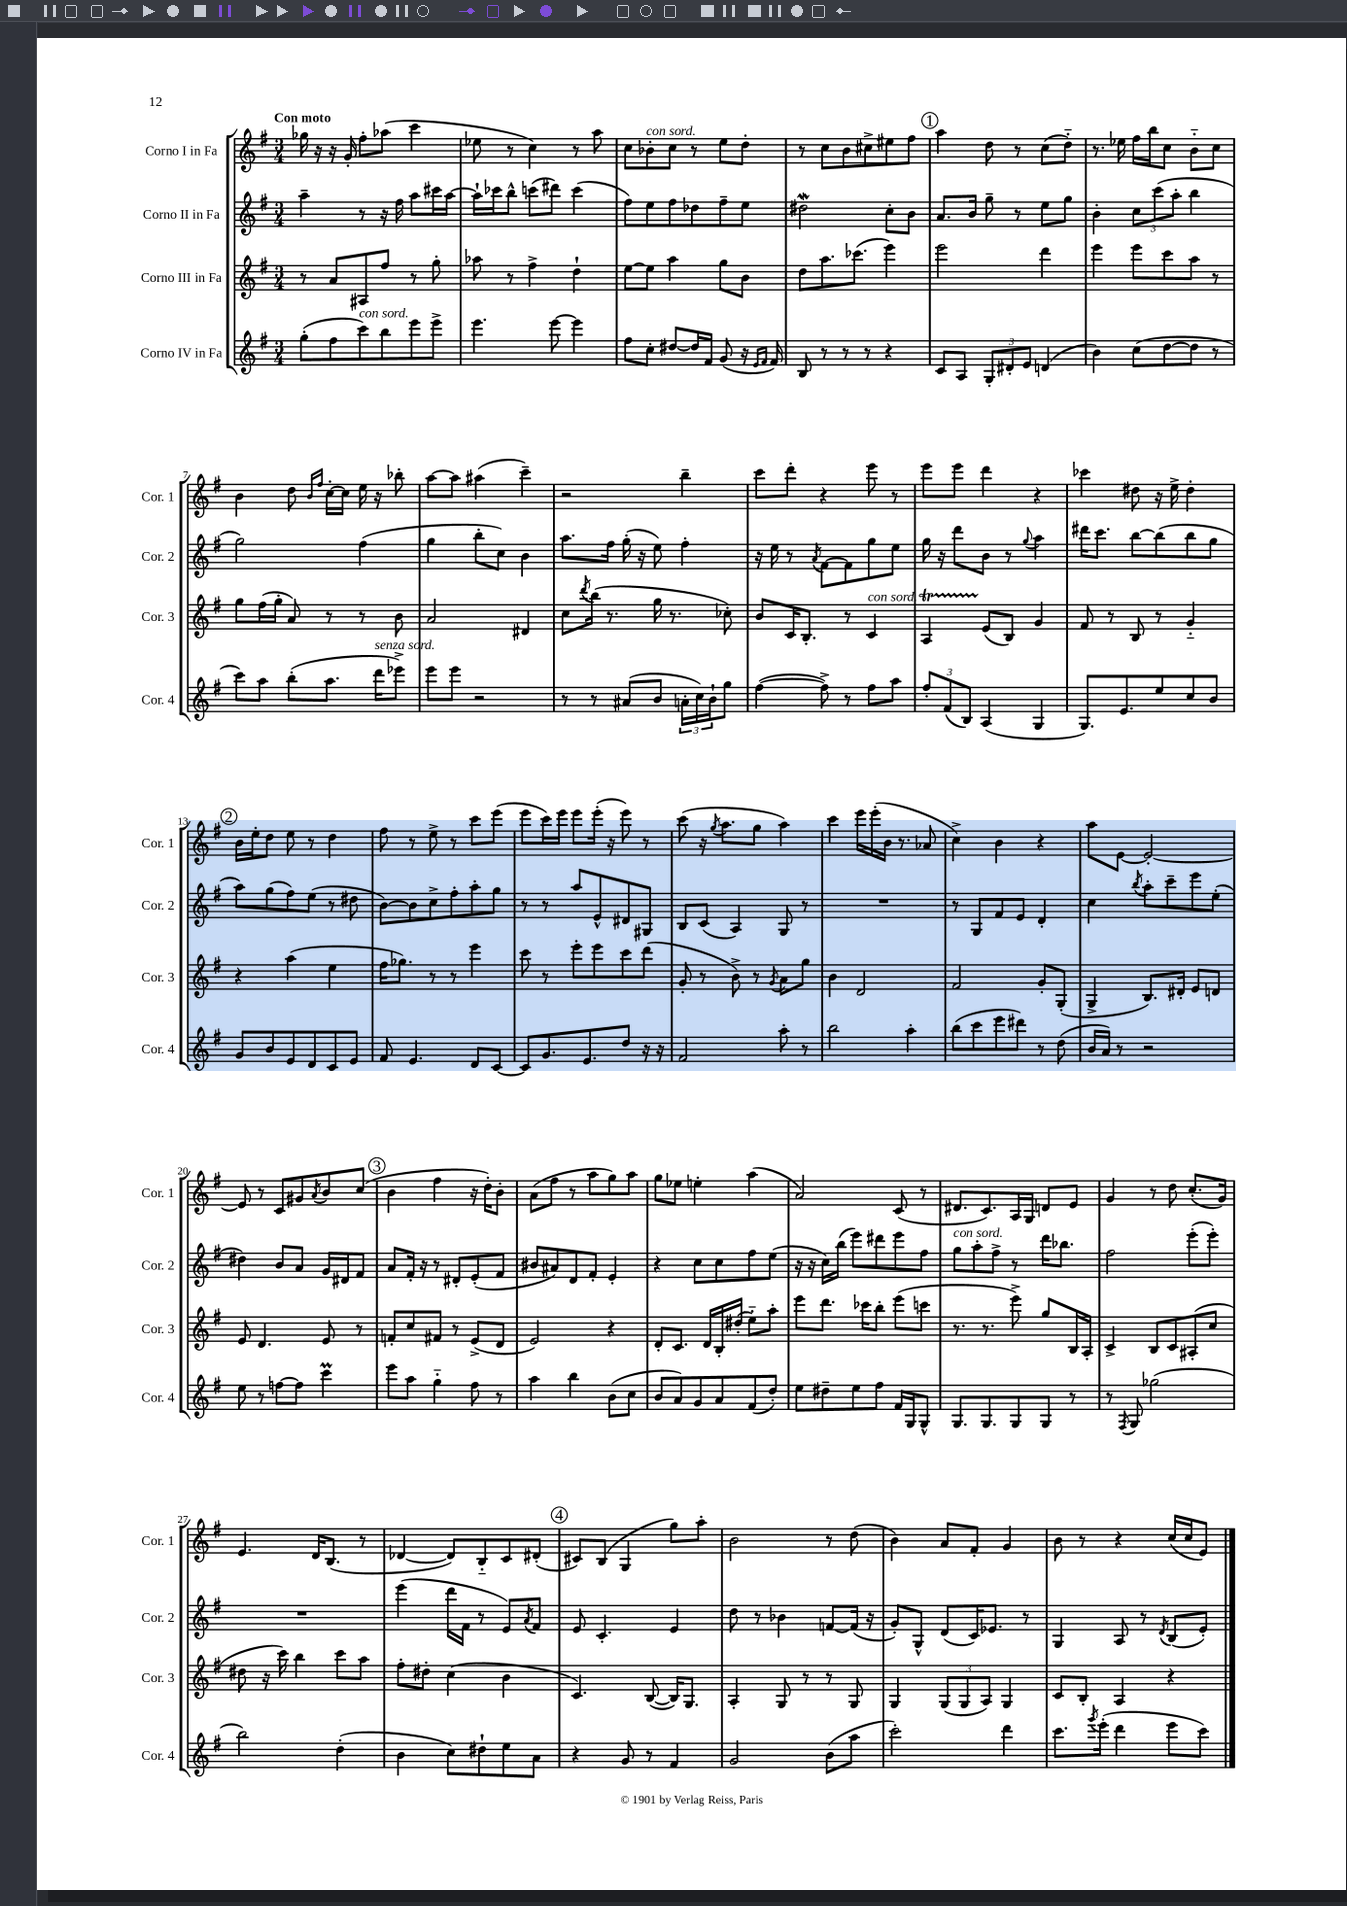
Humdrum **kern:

**kern	**kern	**kern	**kern
*part4	*part3	*part2	*part1
*staff4	*staff3	*staff2	*staff1
*I"Corno IV in Fa	*I"Corno III in Fa	*I"Corno II in Fa	*I"Corno I in Fa
*I'Cor. 4	*I'Cor. 3	*I'Cor. 2	*I'Cor. 1
*clefG2	*clefG2	*clefG2	*clefG2
*k[f#]	*k[f#]	*k[f#]	*k[f#]
*M3/4	*M3/4	*M3/4	*M3/4
=1	=1	=1	=1
!	!	!	!LO:TX:a:B:t=Con moto
(8gg'\L	8r	4aa~\	16gg-X\
.	.	.	16r
8ff#\	8a/L	.	16r
.	.	.	16g'/
!LO:TX:a:i:t=con sord.	!	!	!
8ccc\)	8A#X/	8r	8ff#'\L
8bb\	8ff#/J	16r	(8aa-X\J
.	.	16ff#\	.
8eee\	8r	8aa\L	4ccc\
8eee^\J	8gg'\	16ccc#X\L	.
.	.	[16aa\JJ	.
=2	=2	=2	=2
4.eee\	8aa-X\	16aa`\LL]	8ee-X\
.	.	16ccc-X\J	.
.	8r	8bb^^\J	8r
.	4ff#^\	(8cccn\L	4cc\)
[8eee\	.	8ddd#X\J)	.
4eee\]	4dd`\	(4ccc\	8r
.	.	.	8aa\
=3	=3	=3	=3
8ff#\L	[8ee\L	8ff#\L)	8cc\L
!	!	!	!LO:TX:a:i:t=con sord.
8cc'\J	8ee\J]	8ee\	8b-X'\
[8dd#X/L	4aa\	8ff#\	8cc\J
16dd#/L]	.	8dd-X\	8r
16f#/JJ	.	.	.
(8g/	8gg\L	8ff#~\	8ee\L
16r	8b\J	8ee\J	8dd'\J
16qqe/LL	.	.	.
16qqf#/JJ	.	.	.
16f#/)	.	.	.
=4	=4	=4	=4
8B/	8dd\L	2dd#XW\	8r
8r	8.aa\	.	8cc\L
8r	.	.	8b\
.	(8.ccc-X\J	.	.
8r	.	.	8cc#X^\
4r	4eee\)	8cc'\L	8ee#X\
.	.	8b\J	8ff#\J
!!LO:REH:place=s1:t=1
=5	=5	=5	=5
8c/L	2eee\	8.a/L	4aa\
8A/J	.	.	.
.	.	16b/Jk	.
12G'/L	.	8gg~\	8dd\
12d#X'/	.	.	.
.	.	8r	8r
12e/J	.	.	.
(4dn/	4ddd\	8ee\L	(8cc\L
.	.	8gg\J	8dd\J)
=6	=6	=6	=6
4b\)	4eee\	4b'\	8.r
.	.	.	16ee-X\
(8cc\L	8eee\L	12cc\L	16ff#\LL
.	.	.	16bb\J
.	.	(12ccc\	.
[8dd\	8ccc\	.	8cc\J
.	.	12aa'\J	.
8dd\J]	8aa\J	4bb\	8b\L
8r	8r	.	8cc\J
!!LO:LB:g=z
=7	=7	=7	=7
8ccc\L)	8gg\L	2gg\)	4b\
8aa\J	(16ff#\L	.	.
.	16gg'\JJ	.	.
(8bb'\L	8a/)	.	8dd\
.	.	.	16qqb/LL
.	.	.	16qqff#/JJ
8.aa\J	8r	.	[16cc'\LL
.	.	.	16cc\JJ]
.	8r	(4ff#\	16ee\
!LO:TX:a:i:t=senza sord.	!	!	!
16ddd\KL	.	.	16r
8eee-X^\J)	8b\	.	8bb-X'\
=8	=8	=8	=8
8eee\L	2a/	4gg\	[8aa\L
8eee\J	.	.	8aa\J]
2r	.	8bb'\L	(4aa#X\
.	.	8cc\J)	.
.	4d#X/	4b\	4ccc~\)
=9	=9	=9	=9
8r	8cc\L	8.aa\L	2r
.	8qddd/	.	.
8r	(16bb\Jk	.	.
.	8.r	16ff#\Jk	.
(8a#X/L	.	(16gg'\	.
.	.	16r	.
8b/J	16gg\	8ee\)	.
.	8.r	.	.
24an'\LL	.	4ff#'\	4bb~\
24cc\)	.	.	.
24b`\J	.	.	.
8gg\J	8cc-X'\)	.	.
=10	=10	=10	=10
([4ff#\	8b/L	16r	8ccc\L
.	.	16ee\	.
.	16c/K	8r	8ddd'\J
.	8.B'/J	.	.
.	.	8qa/	.
8ff#^\])	.	[8f#\L	4r
8r	8r	8f#\]	.
!	!LO:TX:a:i:t=con sord.	!	!
8ff#\L	4c/	8gg\	8eee\
8aa\J	.	8ee\J	8r
=11	=11	=11	=11
12ff#'/L	4AT/	16gg\	8eee\L
.	.	16r	.
(12f#/	.	.	.
.	.	8ddd\L	8eee\J
12B/J)	.	.	.
(4A/	(8e/L	8b\J	4ddd\
.	8B/J)	8r	.
.	.	8qqgg/	.
4G/	4g/	4aa\	4r
=12	=12	=12	=12
8.G/L)	8f#/	16ddd#X\KL	4ccc-X\
.	.	8.ccc\J	.
.	8r	.	.
8.e/	.	.	.
.	8B/	[8bb\L	8dd#X\
8ee/	8r	(8bb\]	16r
.	.	.	16ee^\
8cc/	4g/	8bb\	4dd#'\
8b/J	.	8gg\J	.
!!LO:LB:g=z
!!LO:REH:place=s1:t=2
=13	=13	=13	=13
8g/L	4r	8aa\L)	16b\LL
.	.	.	16ee'\J
8b/	.	(8gg\	8dd\J
8e/	(4aa\	8ff#\)	8ee\
8d/	.	(8ee\J	8r
8c/	4ee\	8r	4dd\
8e/J	.	8dd#X\	.
=14	=14	=14	=14
8f#/	16ff#\KL	[8b\L)	8ff#\
.	8.gg-X\J)	.	.
4.e/	.	8b\]	8r
.	8r	8cc^\	8ee^\
.	8r	8ff#'\	8r
8d/L	4eee\	8aa'\	8ccc\L
[8c/J	.	8gg\J	(8eee\J
=15	=15	=15	=15
8c/L]	8ccc\	8r	8eee\L
8.g/	8r	8r	16ccc\L)
.	.	.	16eee\JJ
.	8eee'\L	8aa/L	8eee\L
8.e/	.	.	.
.	8eee\	8e^^/	(16eee'\Jk
.	.	.	16r
8dd/J	8ccc\	8d#X/	8eee\)
16r	(8ddd\J	8G#X/J	8r
16r	.	.	.
=16	=16	=16	=16
2f#/	8g'/	8B/L	(8ccc\
.	8r	(8c/J	16r
.	.	.	8qgg/
.	.	.	8.aa\L
.	8b^\)	4A/)	.
.	8r	.	8gg\J
.	8qg/	.	.
8aa'\	8a\L	8G/	4aa\)
8r	8gg\J	8r	.
=17	=17	=17	=17
2bb\	4b\	2.r	4ccc\
.	2d/	.	16eee\LL
.	.	.	(16eee'\
.	.	.	16b\JJ
.	.	.	8.r
4aa'\	.	.	.
.	.	.	8a-X/
=18	=18	=18	=18
(8bb\L	2f#/	8r	4cc^\)
8ccc\	.	8G/L	.
8eee\	.	8f#/	4b\
8ddd#X\J)	.	8e/J	.
8r	8g'/L	4d'/	4r
(8dd\	(8G'/J	.	.
=19	=19	=19	=19
16b/LL	4G^/	4cc\	8aa\L
16a/JJ)	.	.	.
8r	.	.	[8e\J
.	.	8qbb/	.
2r	8.B/L)	8aa'\L	2e'/_
.	.	8ccc~\	.
.	16d#X'/Jk	.	.
.	8e/L	8eee\	.
.	8dn/J	(8ee'\J	.
!!LO:LB:g=z
=20	=20	=20	=20
8ee\	8e/	4dd#X\)	8e/]
8r	4.d/	.	8r
[8ffn\L	.	8b/L	8c/L
8ff\J]	.	8a/J	8g#X/
.	.	.	8qa/
4cccM\	8e/	16g/LL	8b/
.	.	16d#X/J	.
.	8r	8f#/J	(8cc/J
!!LO:REH:place=s1:t=3
=21	=21	=21	=21
8eee\L	8fn'/L	8a/L	4b\
8aa\J	8cc/	16f#'/Jk	.
.	.	16r	.
4gg\	8f#X/J	8r	4ff#\
.	8r	8d#X'/L	.
8ff#\	(8e^/L	(8e'/	16r
.	.	.	16dd'\KL)
8r	8d/J	8f#/J	8b'\J
=22	=22	=22	=22
4aa\	2e/)	8b#X/L	(8a\L
.	.	8a#X/)	8ff#\J
4bb\	.	8d/	8r
.	.	8f#'/J	8aa\L
(8b\L	4r	4e'/	8gg\)
8cc\J	.	.	8aa\J
=23	=23	=23	=23
8b/L	8d'/L	4r	8gg\L
8a/)	8.c/J	.	8ee-X\J
8g/	.	8cc\L	4een'\
.	16d/LL	.	.
8a/	16B'/	8cc\	.
.	(16dd#X'/JJ	.	.
(8f#/	8ee\L)	8ff#\	(4aa\
8dd'/J)	8aa'\J	(8ee\J	.
=24	=24	=24	=24
8ee\L	8eee\L	16r	2a/)
.	.	16r	.
8dd#X~\	8.ddd\J	16cc\LL)	.
.	.	(16bb\JJ	.
8ee\	.	8eee\L)	.
.	16ccc-X\KL	.	.
8ff#\J	8bb'\J	8ddd#X\	.
16f#/LL	(8eee\L	8eee\	(8c/
16G/J	.	.	.
8G^^/J	8cccn\J	8ff#\J	8r
=25	=25	=25	=25
!	!	!LO:TX:a:i:t=con sord.	!
8.G/L	8.r	8gg\L	8.d#X/L
.	.	8aa'\	.
8.G/	8.r	.	8.c/)
.	.	8ff#^\J	.
8G/	8eee^\)	8r	16A/L
.	.	.	16G/JJ
8G/J	8gg/L	16ddd\KL	8dn/L
.	.	8.bb-X\J	.
8r	16B/L	.	8e/J
.	16A'/JJ	.	.
=26	=26	=26	=26
8r	4c^/	2ff#\	4g/
8qF#/	.	.	.
8G/	.	.	.
(2gg-X\	8B/L	.	8r
.	8c/	.	8dd\
.	(8A#X'/	(8eee'\L	(8.cc'/L
.	8cc/J	8eee'\J)	.
.	.	.	16g/Jk)
!!LO:LB:g=z
=27	=27	=27	=27
2bb\)	8dd#X\	2.r	4.e/
.	16r	.	.
.	16ccc\)	.	.
.	4bb\	.	.
.	.	.	16d/KL
.	.	.	(8.B/J
(4dd'\	8ccc\L	.	.
.	8aa\J	.	8r
=28	=28	=28	=28
4b\	8ff#'\L	(4eee\	[4d-X/
.	8dd#X'\J	.	.
8cc\L)	(4cc\	16ddd\LL	8d-/L])
.	.	16f#\JJ	.
8dd#X`\	.	8r	8B/
8ee\	4b\	8e/L)	8c/
.	.	8qa/	.
8a\J	.	8f#/J	(8d#X'/J
!!LO:REH:place=s1:t=4
=29	=29	=29	=29
4r	4.c/)	8e/	8c#X/L)
.	.	4.c'/	(8B/J
8g/	.	.	4G/
8r	([8B/	.	.
4f#/	16B/KL])	4e/	8gg\L)
.	8.G/J	.	.
.	.	.	8aa'\J
=30	=30	=30	=30
2g/	4A'/	8dd\	2b\
.	.	8r	.
.	8G/	4b-X\	.
.	8r	.	.
(8b\L	8r	[8fn/L	8r
8aa\J	8G/	(16f/Jk]	(8dd\
.	.	16r	.
=31	=31	=31	=31
2ccc'\)	4G/	8g'/L)	4b\)
.	.	8G^^/J	.
.	(12G/L	(8d/L	8a/L
.	12G/	.	.
.	.	16c/K)	8f#'/J
.	12A/J)	.	.
.	.	8.e-X/J	.
4ddd\	4G/	.	4g/
.	.	8r	.
=32	=32	=32	=32
8.ccc\L	8c/L	4G/	8b\
.	8B'/J	.	8r
8qggg/	.	.	.
(16eee'\Jk	.	.	.
4ddd\	4A/	8A/	4r
.	.	8r	.
.	.	8qd/	.
8eee\L	4r	(8B/L	(16cc/LL
.	.	.	16cc/J
8ccc\J)	.	8e'/J)	8e/J)
==	==	==	==
*-	*-	*-	*-
